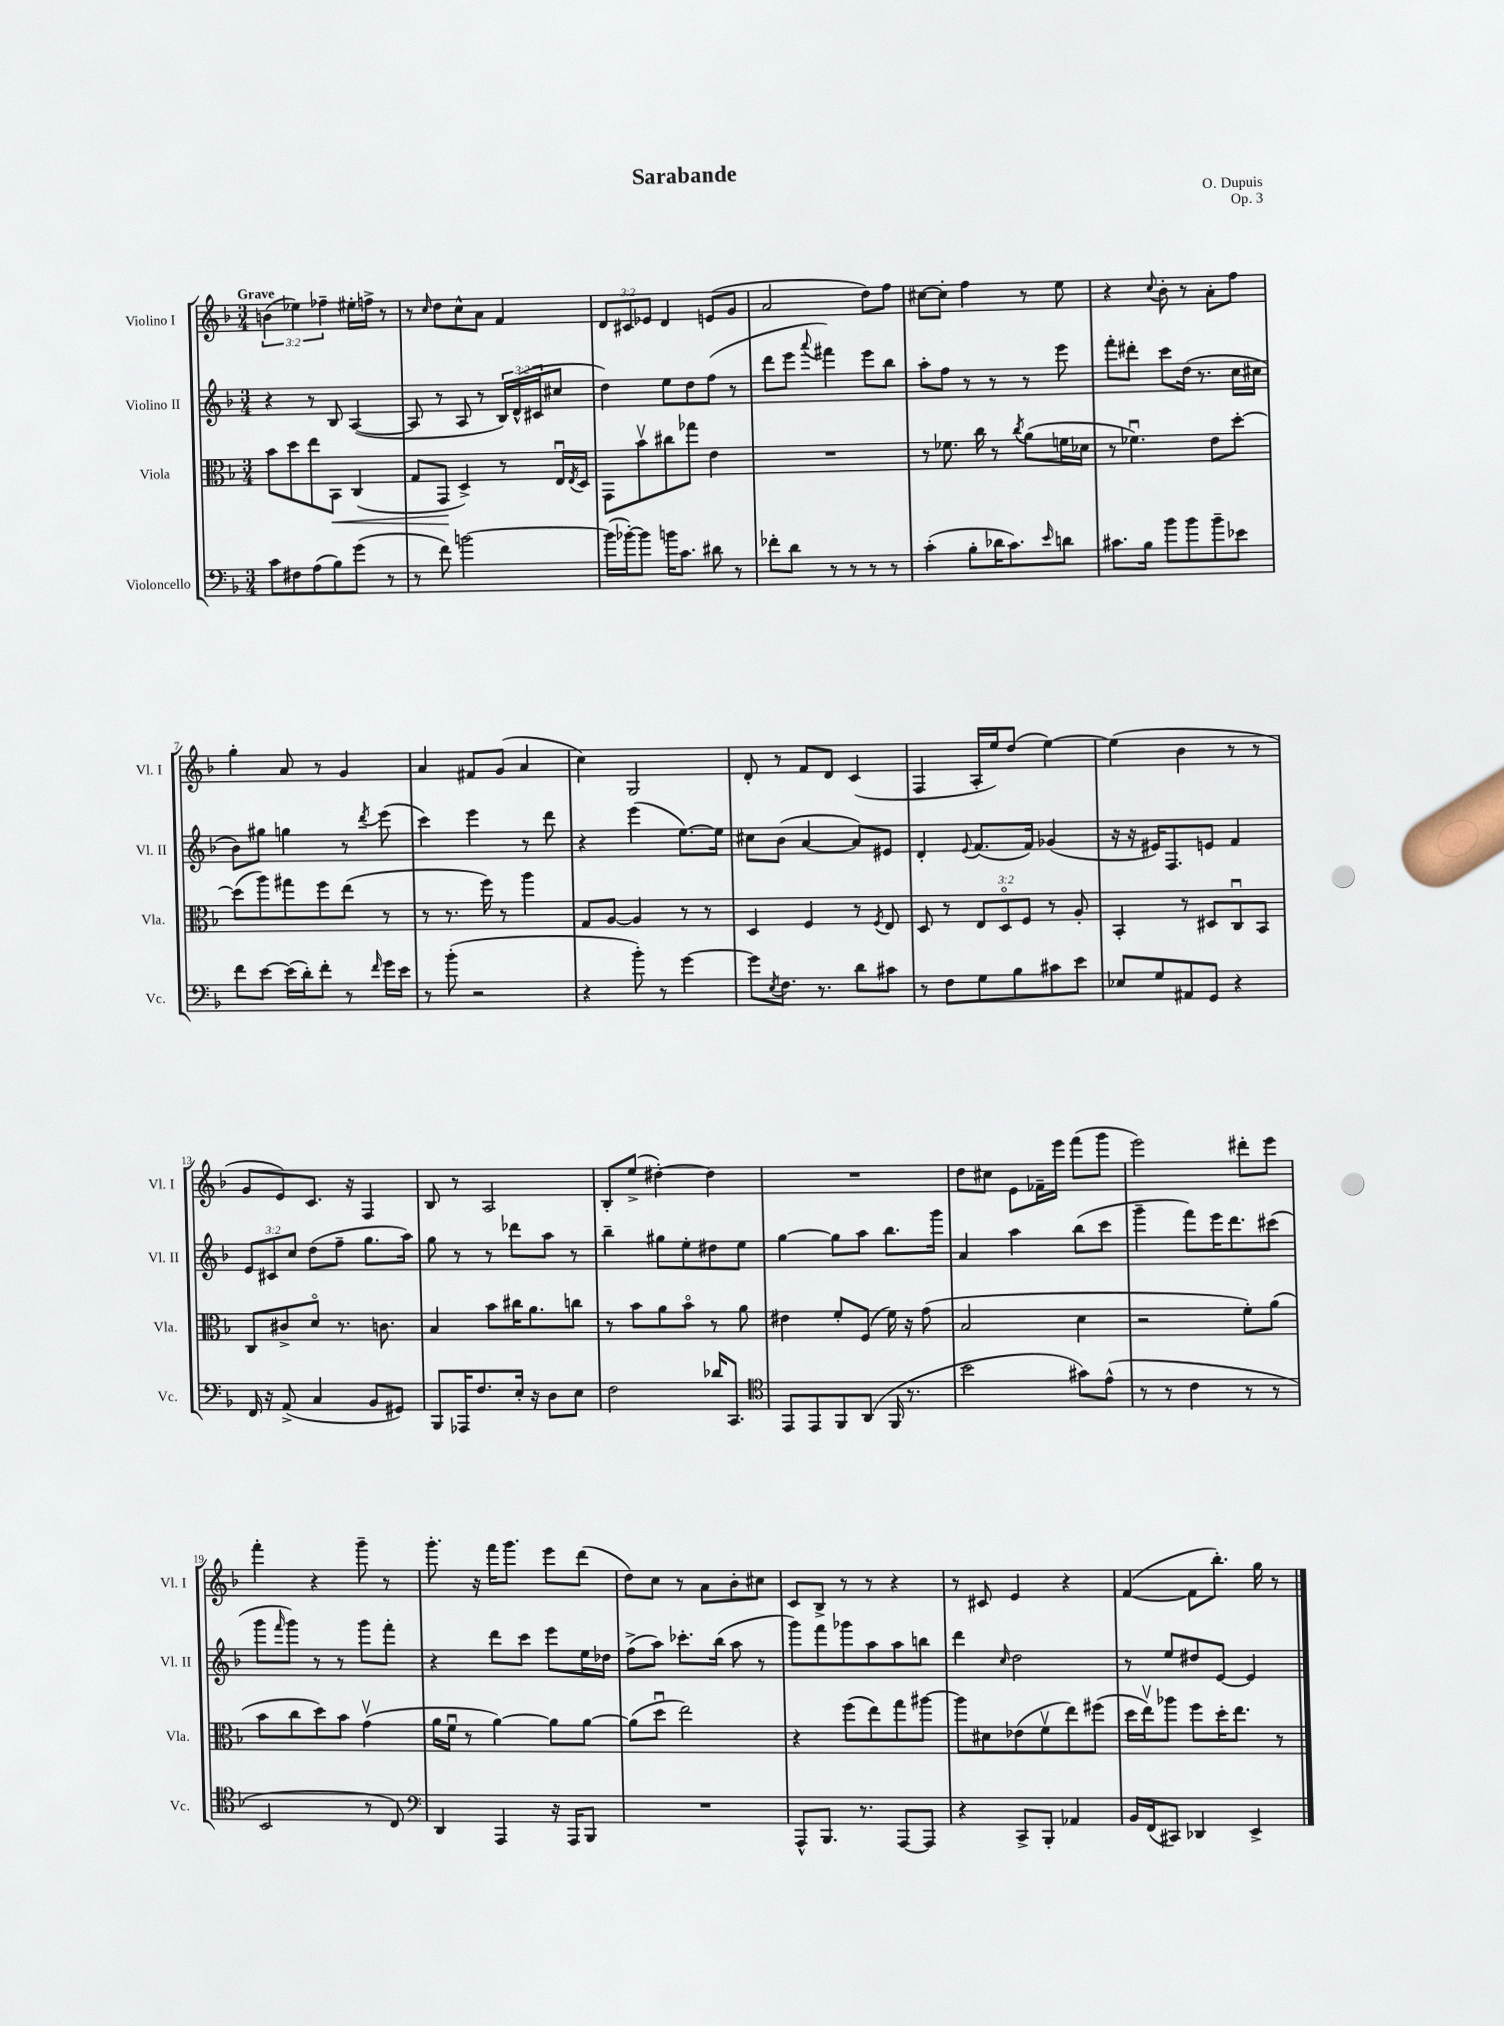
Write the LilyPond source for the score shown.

\header { title = "Sarabande" composer = "O. Dupuis" opus = "Op. 3" }
<<
\new StaffGroup <<
\new Staff = "s0" \with { instrumentName = "Violino I" shortInstrumentName = "Vl. I" } {
    \clef treble \key f \major \numericTimeSignature \time 3/4 \override Staff.TupletNumber.text = #tuplet-number::calc-fraction-text \tempo "Grave"
    \tuplet 3/2 { b'4( ees''4) fes''4-- } eis''16-. f''16-> r8 |
    r8 \grace { c''16 } d''8 c''8-^ a'8 f'4 |
    \tuplet 3/2 { d'8 cis'8 ees'8 } d'4 e'8( g'8 |
    a'2 d''8) f''8 |
    cis''8~ cis''8-. f''4 r8 e''8 |
    r4 \appoggiatura { c''8 } bes'8-. r8 a'8-. f''8 |
    g''4-. a'8 r8 g'4 |
    a'4 fis'8 g'8( a'4 |
    c''4) g2 |
    d'8-. r8 f'8 d'8 c'4( |
    f4 a16-. e''16) d''8( e''4~) |
    e''4( bes'4 r8 r8 |
    g'8 e'8) c'8. r16 f4 |
    bes8 r8 a2 |
    bes8-. e''8->( dis''4~-.) dis''4 |
    R2. |
    d''8 cis''8 e'8 fes'16-- e'''16 f'''8( g'''8 |
    e'''2) dis'''8-. e'''8 |
    f'''4-. r4 g'''8-- r8 |
    g'''8.-. r16 f'''16 g'''8. e'''8 d'''8( |
    d''8) c''8 r8 a'8 bes'8-. cis''8 |
    c'8 bes8-> r8 r8 r4 |
    r8 cis'8 e'4 r4 |
    f'4~( f'8 bes''8.-.) g''16 r8 \bar "|." |
}
\new Staff = "s1" \with { instrumentName = "Violino II" shortInstrumentName = "Vl. II" } {
    \clef treble \key f \major \numericTimeSignature \time 3/4 \override Staff.TupletNumber.text = #tuplet-number::calc-fraction-text
    r4 r8 bes8 a4~( |
    a8 r8 a8 r8 \tuplet 3/2 { bes16) d'16-^( cis'16 } cis''8 |
    d''4) e''8 d''8 f''8( r8 |
    d'''8 e'''8 \appoggiatura { a'''8 } fis'''4) e'''8 bes''8 |
    a''8-. f''8 r8 r8 r8 e'''8 |
    f'''8-. dis'''8-. c'''8 d''16( r8. c''16 cis''16 |
    bes'8) gis''8 g''4 r8 \acciaccatura { d'''8 } e'''8( |
    c'''4) e'''4 r8 d'''8 |
    r4 e'''4( e''8.~) e''16 |
    cis''8 bes'8( a'4~ a'8) eis'8 |
    d'4-. \appoggiatura { e'8 } f'8.( f'16) ges'4( |
    r16 r16 eis'16) f8. e'8 f'4 |
    \tuplet 3/2 { e'8 cis'8 c''8 } d''8( f''8-- g''8. a''16) |
    g''8 r8 r8 des'''8 a''8 r8 |
    bes''4-- gis''8 e''8-. dis''8 e''8 |
    g''4~ g''8 a''8 bes''8. g'''16 |
    a'4 a''4 bes''8( c'''8 |
    g'''4-- f'''8) e'''16 d'''8. cis'''8( |
    g'''8 \grace { f'''16 } g'''8) r8 r8 g'''8 f'''8-. |
    r4 d'''8 c'''8 e'''8 e''16 des''16 |
    f''8->( a''8) ces'''8.-. bes''16( a''8 r8 |
    g'''8) f'''8 ges'''8 a''8 a''8 b''8 |
    d'''4 \grace { c''16 } d''2 |
    r8 e''8 dis''8 e'8~ e'4 \bar "|." |
}
\new Staff = "s2" \with { instrumentName = "Viola" shortInstrumentName = "Vla." } {
    \clef alto \key f \major \numericTimeSignature \time 3/4 \override Staff.TupletNumber.text = #tuplet-number::calc-fraction-text
    bes'8 d''8 e''8 bes,8\< c4( |
    g8 g,8\! d4->) r8 e16\downbow \acciaccatura { e8 } d16 |
    g,8 bes'8\upbow cis''8 ges''8 e'4 |
    R2. |
    r8 fes'8. c''16 r8 \acciaccatura { c''8 } a'8( f'16 des'16 |
    r8 fes'4.\downbow) e'8 d''8~-. |
    d''8( a''8) gis''8 f''8 e''8( r8 |
    r8 r8. f''16) r8 a''4 |
    g8 a8~ a4 r8 r8 |
    d4 f4 r8 \acciaccatura { f8 } e8 |
    d8 r8 \tuplet 3/2 { e8 d8\flageolet f8 } r8 a8-. |
    bes,4-. r8 dis8 c8\downbow bes,8 |
    c8 cis'8-> d'8\flageolet r8. c'8. |
    bes4 bes'8 cis''16 a'8. c''8 |
    r8 bes'8 a'8 bes'8\flageolet r8 a'8 |
    eis'4 f'8-. f8( f'16) r16 g'8( |
    bes2 d'4 |
    r2 f'8-.) a'8( |
    bes'8 c''8 d''8) bes'8 g'4\upbow( |
    a'16 f'16\downbow r8 a'4~) a'8 a'8~ |
    a'8( d''8\downbow e''2) |
    r4 f''8( e''8) g''8 ais''8~ |
    ais''8 dis'8 ees'8( f'8\upbow e''8) fis''8( |
    d''16 e''16\upbow) aes''8 f''8 d''16-. e''8. r8 \bar "|." |
}
\new Staff = "s3" \with { instrumentName = "Violoncello" shortInstrumentName = "Vc." } {
    \clef bass \key f \major \numericTimeSignature \time 3/4
    c'8 fis8 a8( bes8) g'8( r8 |
    r8 f'8) b'2~ |
    b'16( bes'16~-.) bes'8 b'16 c'8. dis'8 r8 |
    fes'8-. d'8 r8 r8 r8 r8 |
    c'4-.( bes8-. des'16 c'8.) \grace { e'16 } d'8 |
    cis'8. bes16 bes'8 bes'8 bes'8-- ees'8 |
    f'8 e'8~ e'16( d'16-.) f'8-. r8 \grace { f'16 } g'16 e'16 |
    r8 bes'8-.( r2 |
    r4 bes'8-.) r8 g'4~ |
    g'8 \acciaccatura { e8 } f8. r8. d'8 cis'8 |
    r8 f8 g8 bes8 cis'8 e'8 |
    ees8 g8 ais,8 g,8 r4 |
    f,16 r16 a,8->( c4 bes,8 gis,8) |
    bes,,8 aes,,16 f8. e16-. r16 d8 e8 |
    f2 des'16 c,8. |
    \clef tenor e,8 e,8 f,8 a,8( f,16 r8. |
    bes'2 gis'8) e'8-^( |
    r8 r8 c'4 r8 r8 |
    bes,2 r8 c8) |
    \clef bass d,4 a,,4 r16 a,,16 bes,,8 |
    R2. |
    a,,8-^ bes,,8. r8. a,,8~ a,,8 |
    r4 c,8-> bes,,8-. aes,4 |
    bes,16 f,16( cis,8) des,4 e,4-> \bar "|." |
}
>>
>>
